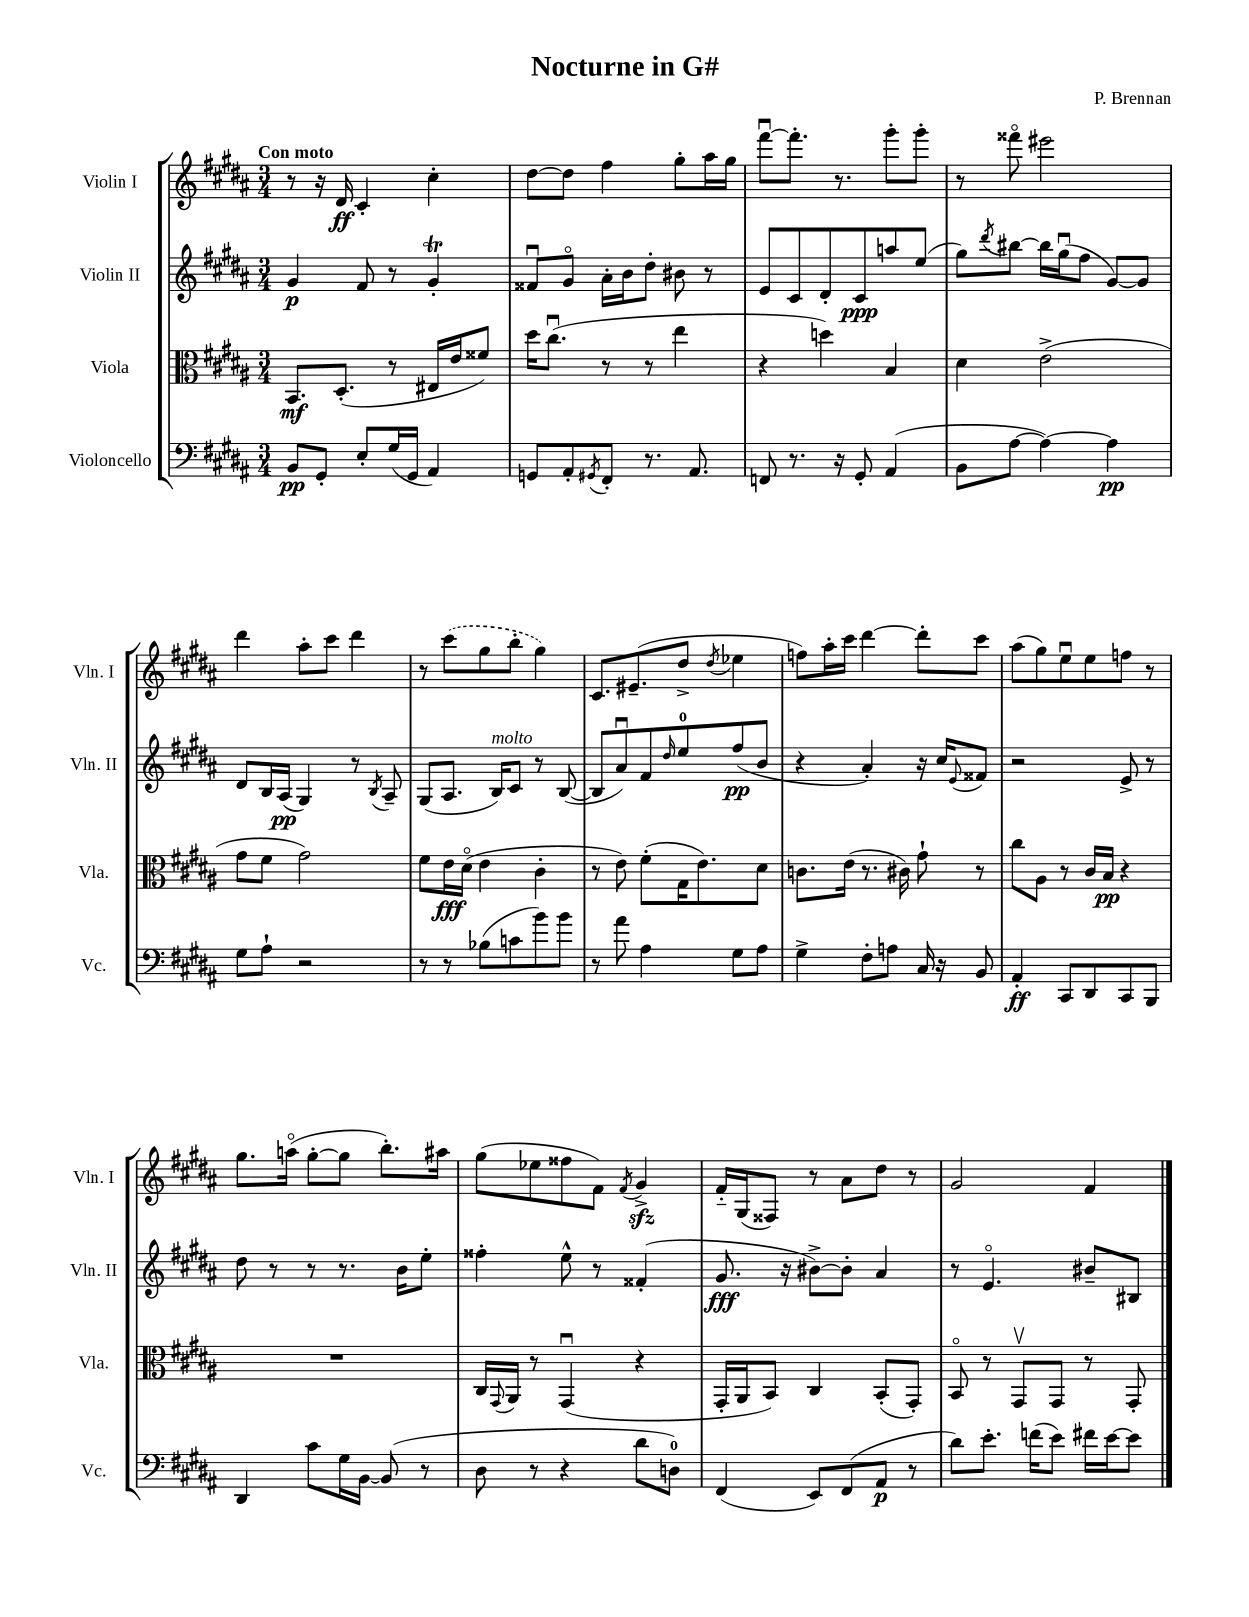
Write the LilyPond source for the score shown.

\header { title = "Nocturne in G#" composer = "P. Brennan" }
<<
\new StaffGroup <<
\new Staff = "s0" \with { instrumentName = "Violin I" shortInstrumentName = "Vln. I" } {
    \clef treble \key b \major \numericTimeSignature \time 3/4 \tempo "Con moto"
    r8 r16 dis'16\ff cis'4-. cis''4-. |
    dis''8~ dis''8 fis''4 gis''8-. ais''16 gis''16 |
    fis'''8~\downbow fis'''8.-. r8. gis'''8-. gis'''8-. |
    r8 fisis'''8\flageolet eis'''2 |
    dis'''4 ais''8-. cis'''8 dis'''4 |
    r8 \once \slurDashed cis'''8( gis''8 b''8-. gis''4) |
    cis'8. eis'8.--( dis''8-> \acciaccatura { dis''8 } ees''4 |
    f''8) ais''16-. cis'''16 dis'''4~ dis'''8-. cis'''8 |
    ais''8( gis''8) e''8\downbow e''8 f''8 r8 |
    gis''8. a''16\flageolet( gis''8~-. gis''8 b''8.-.) ais''16 |
    gis''8( ees''8 fisis''8 fis'8) \acciaccatura { fis'8 } gis'4->\sfz |
    fis'16-_ gis16( fisis8) r8 ais'8 dis''8 r8 |
    gis'2 fis'4 \bar "|." |
}
\new Staff = "s1" \with { instrumentName = "Violin II" shortInstrumentName = "Vln. II" } {
    \clef treble \key b \major \numericTimeSignature \time 3/4
    gis'4\p fis'8 r8 gis'4-.\trill |
    fisis'8\downbow gis'8\flageolet ais'16-. b'16 dis''8-. bis'8 r8 |
    e'8 cis'8 dis'8-. cis'8\ppp a''8 e''8( |
    gis''8) \acciaccatura { dis'''8 } bis''8~ bis''16 gis''16\downbow( fis''8 gis'8~) gis'8 |
    dis'8 b16 ais16\pp( gis4) r8 \acciaccatura { b8 } ais8-- |
    gis8( ais8. b16^\markup { \italic "molto" }) cis'8 r8 b8~( |
    b8 ais'8\downbow) fis'8 \grace { dis''16 } e''8-0 fis''8\pp( b'8 |
    r4 ais'4-.) r16 cis''16 \appoggiatura { e'8 } fisis'8 |
    r2 e'8-> r8 |
    dis''8 r8 r8 r8. b'16 e''8-. |
    fisis''4-. e''8-^ r8 fisis'4-.( |
    gis'8.\fff r16 bis'8~->) bis'8-. ais'4 |
    r8 e'4.\flageolet bis'8-- bis8 \bar "|." |
}
\new Staff = "s2" \with { instrumentName = "Viola" shortInstrumentName = "Vla." } {
    \clef alto \key b \major \numericTimeSignature \time 3/4
    b,8.\mf dis8.-.( r8 eis16 e'16 fisis'8) |
    dis''16 cis''8.\downbow( r8 r8 e''4 |
    r4 d''4) b4 |
    dis'4 e'2->( |
    gis'8 fis'8 gis'2) |
    fis'8 e'16\fff dis'16\flageolet( e'4 cis'4-. |
    r8 e'8) fis'8-.( gis16 e'8.) dis'8 |
    c'8. e'16( r8. cis'16) gis'8-! r8 |
    cis''8 ais8 r8 cis'16 b16\pp r4 |
    R2. |
    cis16 \appoggiatura { gis,8 } ais,16 r8 gis,4\downbow( r4 |
    gis,16-. ais,16 b,8) cis4 b,8-.( gis,8-.) |
    b,8\flageolet r8 gis,8\upbow gis,8 r8 gis,8-. \bar "|." |
}
\new Staff = "s3" \with { instrumentName = "Violoncello" shortInstrumentName = "Vc." } {
    \clef bass \key b \major \numericTimeSignature \time 3/4
    b,8\pp gis,8-. e8-. gis16( gis,16 ais,4) |
    g,8 ais,8-. \acciaccatura { gis,8 } fis,8-. r8. ais,8. |
    f,8 r8. r16 gis,8-. ais,4( |
    b,8 ais8~ ais4~) ais4\pp |
    gis8 ais8-! r2 |
    r8 r8 bes8( c'8 b'8) b'8 |
    r8 ais'8 ais4 gis8 ais8 |
    gis4-> fis8-. a8 cis16 r16 b,8 |
    ais,4-.\ff cis,8 dis,8 cis,8 b,,8 |
    dis,4 cis'8 gis16 b,16~ b,8( r8 |
    dis8 r8 r4 dis'8 d8-0) |
    fis,4( e,8) fis,8( ais,8\p r8 |
    dis'8) e'8.-. f'16( e'8) fis'16 e'16~ e'8 \bar "|." |
}
>>
>>
\layout { \context { \Score \remove "Bar_number_engraver" } }
